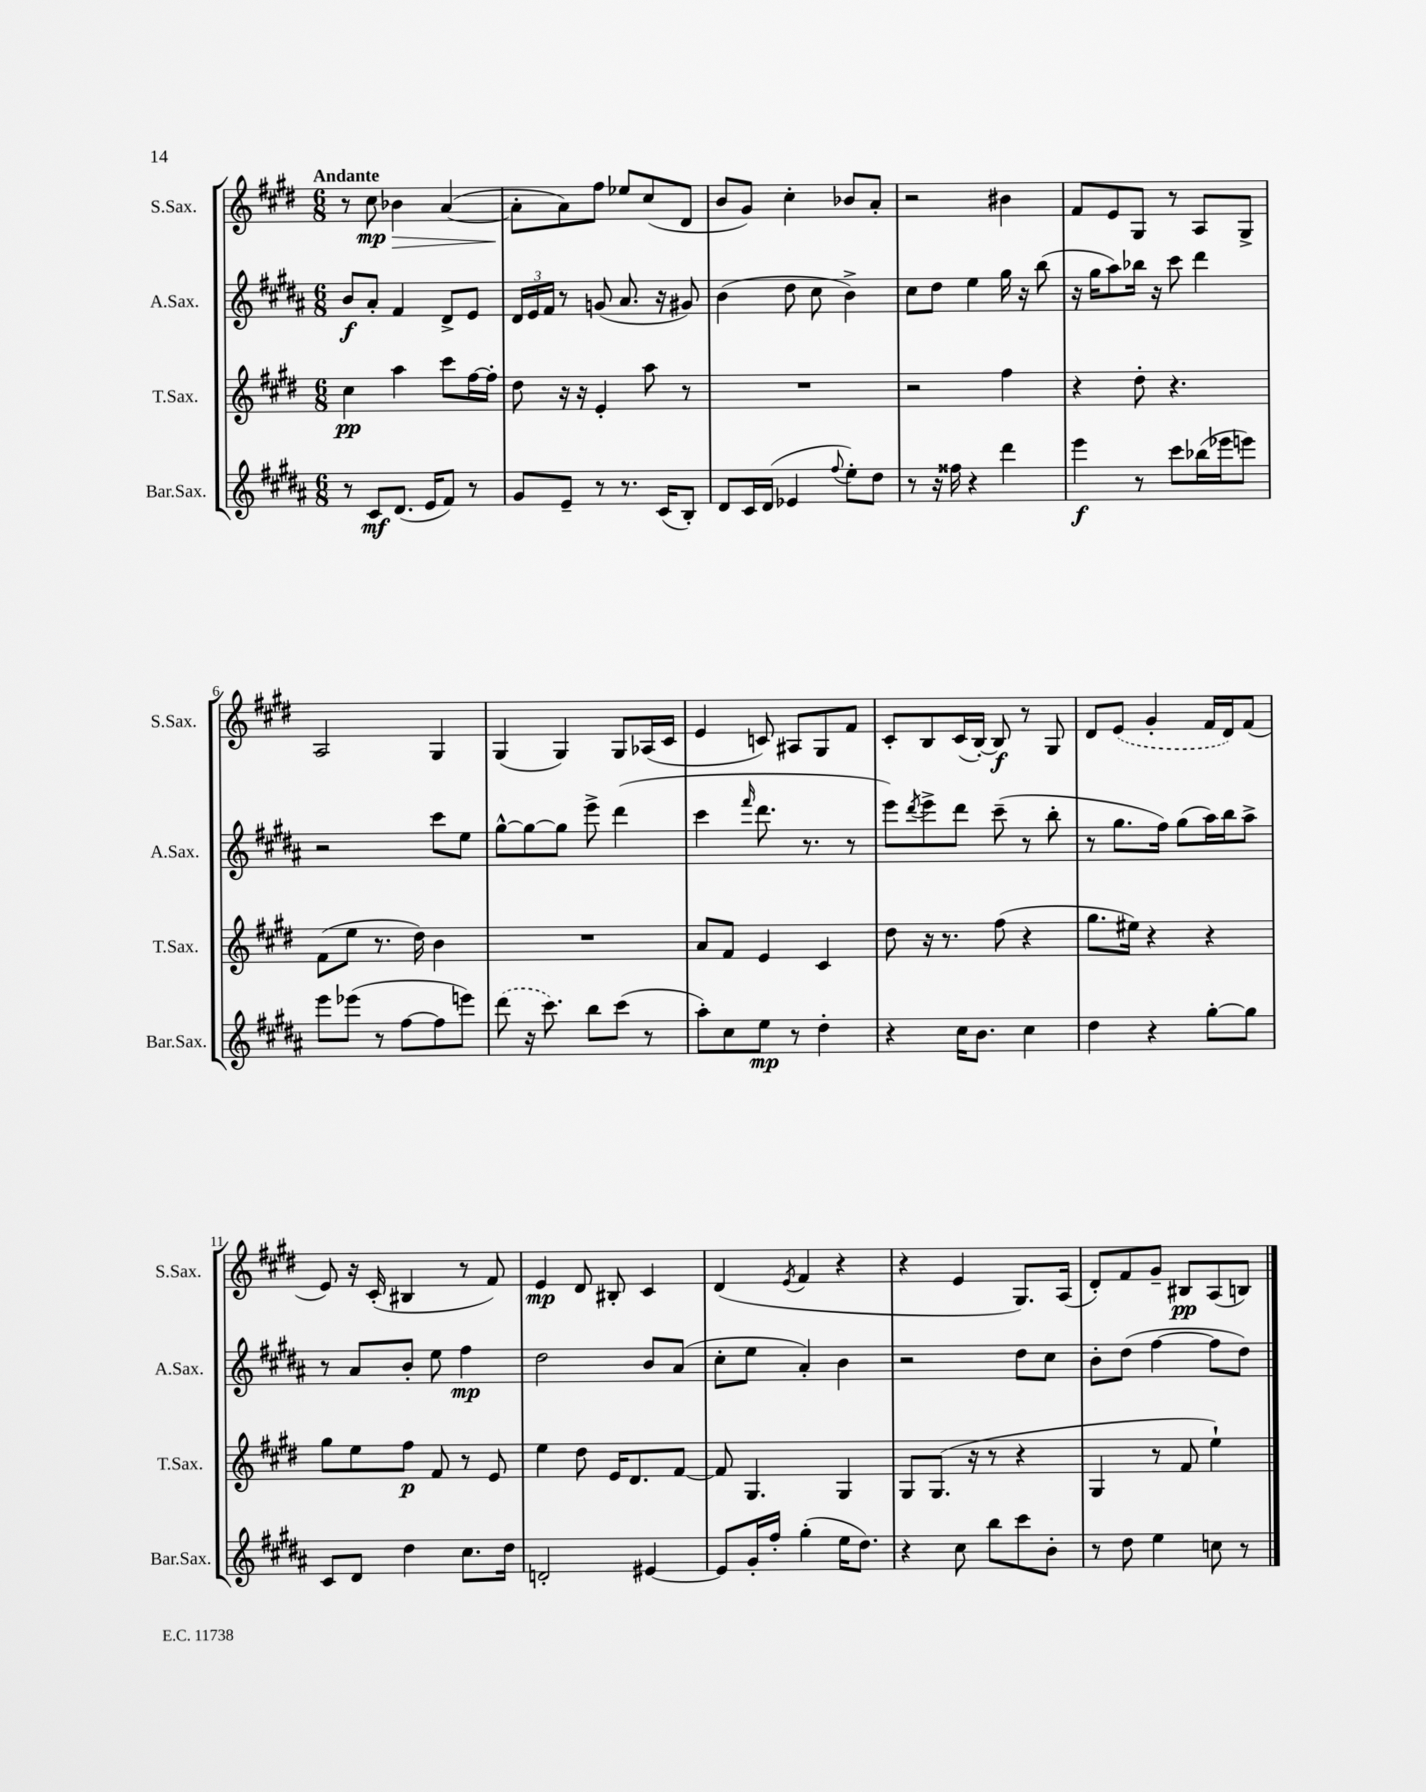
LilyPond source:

<<
\new StaffGroup <<
\new Staff = "s0" \with { instrumentName = "S.Sax." shortInstrumentName = "S.Sax." } {
    \clef treble \key e \major \numericTimeSignature \time 6/8 \tempo "Andante"
    r8 cis''8\mp bes'4\> a'4~( |
    a'8-.\! a'8) fis''8 ees''8 cis''8( dis'8 |
    b'8 gis'8) cis''4-. bes'8 a'8-. |
    r2 bis'4 |
    fis'8 e'8 gis8 r8 a8 gis8-> |
    a2 gis4 |
    gis4( gis4) gis8 aes16( cis'16 |
    e'4 c'8) ais8 gis8 fis'8 |
    cis'8-. b8 cis'16( b16~-.) b8\f r8 gis8 |
    dis'8 \once \slurDashed e'8( gis'4-. fis'16 dis'16) fis'8( |
    e'8) r16 cis'16-.( bis4 r8 fis'8) |
    e'4\mp dis'8 bis8-. cis'4 |
    dis'4( \acciaccatura { e'8 } fis'4 r4 |
    r4 e'4 gis8.) a16( |
    dis'8-.) fis'8 gis'8-- bis8\pp a8( b8) \bar "|." |
}
\new Staff = "s1" \with { instrumentName = "A.Sax." shortInstrumentName = "A.Sax." } {
    \clef treble \key b \major \numericTimeSignature \time 6/8
    b'8\f ais'8-. fis'4 dis'8-> e'8 |
    \tuplet 3/2 { dis'16 e'16 fis'16 } r8 g'8( ais'8. r16 gis'8) |
    b'4( dis''8 cis''8 b'4->) |
    cis''8 dis''8 e''4 gis''16 r16 b''8( |
    r16 gis''16 ais''8) bes''16 r16 cis'''8 dis'''4 |
    r2 cis'''8 e''8 |
    gis''8~-^ gis''8~ gis''8 e'''8-> dis'''4( |
    cis'''4 \grace { fis'''16 } dis'''8. r8. r8 |
    e'''8) \acciaccatura { dis'''8 } e'''8-> dis'''8 cis'''8--( r8 b''8-. |
    r8 gis''8. fis''16) gis''8( ais''16) b''16 ais''8-> |
    r8 ais'8 b'8-. e''8 fis''4\mp |
    dis''2 b'8 ais'8( |
    cis''8-. e''8 ais'4-.) b'4 |
    r2 dis''8 cis''8 |
    b'8-. dis''8( fis''4~ fis''8 dis''8) \bar "|." |
}
\new Staff = "s2" \with { instrumentName = "T.Sax." shortInstrumentName = "T.Sax." } {
    \clef treble \key e \major \numericTimeSignature \time 6/8
    cis''4\pp a''4 cis'''8 fis''16~ fis''16-. |
    dis''8 r16 r16 e'4-. a''8 r8 |
    R2. |
    r2 fis''4 |
    r4 dis''8-. r4. |
    fis'8( e''8 r8. dis''16) b'4 |
    R2. |
    a'8 fis'8 e'4 cis'4 |
    dis''8 r16 r8. fis''8( r4 |
    gis''8. eis''16) r4 r4 |
    gis''8 e''8 fis''8\p fis'8 r8 e'8 |
    e''4 dis''8 e'16 dis'8. fis'8~ |
    fis'8 gis4. gis4 |
    gis8 gis8.( r16 r8 r4 |
    gis4 r8 fis'8 e''4-!) \bar "|." |
}
\new Staff = "s3" \with { instrumentName = "Bar.Sax." shortInstrumentName = "Bar.Sax." } {
    \clef treble \key b \major \numericTimeSignature \time 6/8
    r8 cis'8\mf dis'8.( e'16 fis'8) r8 |
    gis'8 e'8-- r8 r8. cis'16( b8-.) |
    dis'8 cis'16 dis'16( ees'4 \appoggiatura { fis''8 } e''8-.) dis''8 |
    r8 r16 fisis''16 r4 dis'''4 |
    e'''4\f r8 cis'''8 bes''16( ees'''16 e'''8) |
    e'''8 ees'''8( r8 fis''8~ fis''8 e'''8) |
    \once \slurDashed dis'''8( r16 cis'''8.) b''8 cis'''8( r8 |
    ais''8-.) cis''8 e''8\mp r8 dis''4-. |
    r4 cis''16 b'8. cis''4 |
    dis''4 r4 gis''8~-. gis''8 |
    cis'8 dis'8 dis''4 cis''8. dis''16 |
    d'2-. eis'4~ |
    eis'8 gis'16-. fis''16-. gis''4-.( e''16 dis''8.) |
    r4 cis''8 b''8 cis'''8 b'8-. |
    r8 dis''8 e''4 c''8 r8 \bar "|." |
}
>>
>>
